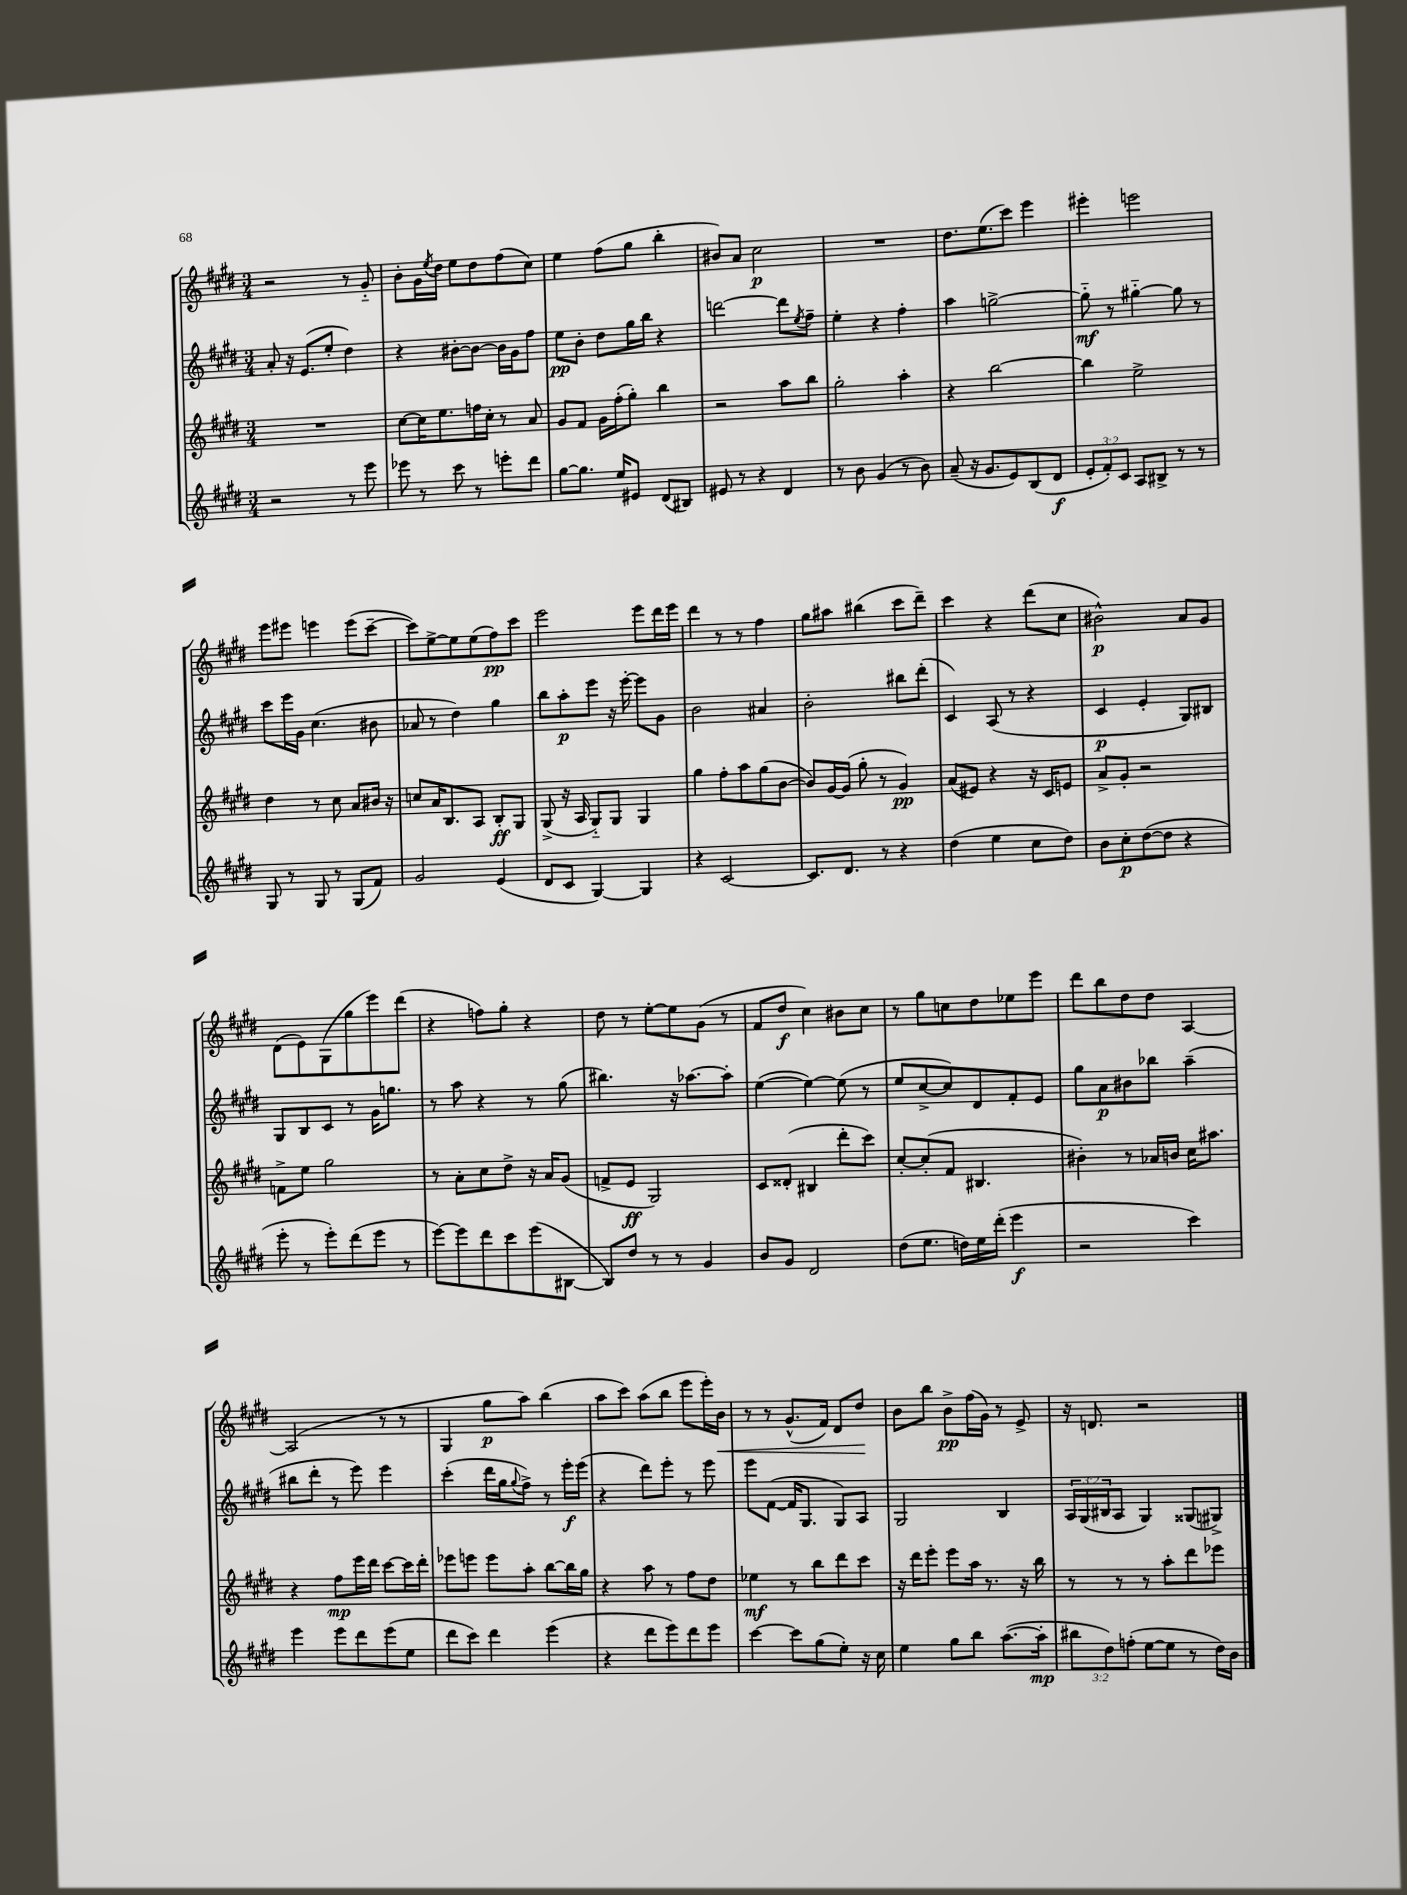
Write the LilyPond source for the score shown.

<<
\new StaffGroup <<
\new Staff = "s0" {
    \clef treble \key e \major \numericTimeSignature \time 3/4
    r2 r8 gis'8-_ |
    b'8-. gis'16 \acciaccatura { e''8 } dis''16 e''8 dis''8 fis''8( cis''8) |
    e''4 fis''8( gis''8 b''4-. |
    bis'8) a'8 cis''2\p |
    R2. |
    dis''8. e''8.( cis'''8) e'''4 |
    eis'''4-. e'''2 |
    e'''8 eis'''8 e'''4 e'''8( cis'''8~-- |
    cis'''8) e''8~-> e''8 e''8( fis''8\pp) cis'''8 |
    e'''2 e'''8 dis'''16 e'''16 |
    dis'''4 r8 r8 fis''4 |
    gis''8 ais''8 bis''4( cis'''8 dis'''8--) |
    cis'''4 r4 dis'''8( cis''8 |
    bis'2-^\p) a'8 gis'8 |
    dis'8( e'8) gis8( gis''8 e'''8) dis'''8( |
    r4 f''8) gis''8-. r4 |
    dis''8 r8 e''8~-. e''8 gis'8( r8 |
    fis'8 dis''8\f cis''4) bis'8 cis''8 |
    r8 gis''8 c''8 dis''8 ees''8 e'''8 |
    dis'''8 b''8 dis''8 dis''8 a4~ |
    a2( r8 r8 |
    gis4 gis''8\p a''8) b''4( |
    a''8 cis'''8) a''8( b''8 e'''8 e'''16-.) b'16\< |
    r8 r8 gis'8.-^( fis'16) dis'8 dis''8\! |
    b'8 b''8 b'8->\pp fis''16( gis'16) r8 e'8-> |
    r16 d'8. r2 \bar "|." |
}
\new Staff = "s1" {
    \clef treble \key e \major \numericTimeSignature \time 3/4 \override Staff.TupletNumber.text = #tuplet-number::calc-fraction-text
    a'8-. r16 e'8.( e''8-. dis''4) |
    r4 bis'8~-. bis'8~ bis'16 gis'16 fis''8 |
    e''8\pp b'8-. dis''8 gis''16 b''16 r4 |
    d'''2~ d'''8 \acciaccatura { e''8 } fis''8-- |
    e''4-. r4 fis''4-. |
    a''4 g''2~-> |
    g''8-_\mf r8 gis''4~-_ gis''8 r8 |
    cis'''8 e'''16 gis'16 cis''4.( bis'8 |
    aes'8 r8 dis''4) gis''4 |
    b''8 a''8-.\p e'''8 r16 e'''16~-. e'''8 gis'8 |
    b'2 ais'4 |
    b'2-. bis''8 dis'''8-.( |
    cis'4) a8( r8 r4 |
    cis'4\p e'4-. gis8) bis8 |
    gis8 b8 cis'8 r8 gis'16 g''8. |
    r8 a''8 r4 r8 gis''8( |
    bis''4.) r16 aes''8.~ aes''8-. |
    e''4~( e''4~) e''8( r8 |
    e''8 cis''8~-> cis''8) dis'8 fis'8-. e'8 |
    gis''8 a'8\p bis'8 bes''8 a''4--( |
    bis''8 dis'''8-. r8 e'''8) e'''4 |
    cis'''4-.( dis'''16 gis''16 \appoggiatura { gis''8 } fis''8->) r8 e'''16-.\f e'''16( |
    r4 dis'''8) e'''8-. r8 e'''8 |
    e'''8 fis'8~( fis'16 gis8. gis8) a8 |
    gis2 b4 |
    \tuplet 3/2 { a16 gis16( bis16 } a8 gis4) gisis8( gis8->) \bar "|." |
}
\new Staff = "s2" {
    \clef treble \key e \major \numericTimeSignature \time 3/4
    R2. |
    cis''8~ cis''16 e''8. f''16 cis''16-. r8 a'8 |
    gis'8 fis'8 gis'16 fis''16-.( gis''8-.) b''4 |
    r2 a''8 b''8 |
    gis''2-. a''4-. |
    r4 b''2~ |
    b''4 e''2-> |
    dis''4 r8 cis''8 a'8 bis'16 r16 |
    c''8 a'16 b8. a8 b8-.\ff gis8 |
    gis8->( r16 a16 gis8-_) gis8 gis4 |
    gis''4 fis''8-. a''8 gis''8( b'8~ |
    b'8) gis'16~ gis'16( gis''8-. r8 gis'4\pp) |
    a'8( eis'8) r4 r16 cis'16 e'8 |
    a'8-> gis'8-. r2 |
    f'8-> e''8 gis''2 |
    r8 a'8-. cis''8 dis''8-> r16 a'16 gis'8( |
    f'8-> e'8\ff gis2) |
    cis'8 disis'8-.( bis4 dis'''8-. cis'''8) |
    cis''8~-. cis''8-.( fis'8 bis4. |
    bis'4-.) r8 aes'16 b'16 cis''16 ais''8. |
    r4 fis''8\mp e'''16 dis'''16 cis'''8~ cis'''16 dis'''16-. |
    ees'''8 e'''8 e'''8 a''8-. b''8~ b''16 gis''16 |
    r4 a''8 r8 fis''8 dis''8 |
    ees''4\mf r8 b''8 dis'''8 cis'''8 |
    r16 dis'''16 e'''8-. e'''8 a''16 r8. r16 b''16 |
    r8 r8 r8 a''8-. dis'''8 ees'''8 \bar "|." |
}
\new Staff = "s3" {
    \clef treble \key e \major \numericTimeSignature \time 3/4 \override Staff.TupletNumber.text = #tuplet-number::calc-fraction-text
    r2 r8 e'''8 |
    ees'''8 r8 cis'''8 r8 e'''8-. dis'''8 |
    gis''8~ gis''8. e''16 eis'8 dis'8( bis8) |
    eis'8 r8 r4 dis'4 |
    r8 b'8 gis'4( r8 b'8) |
    a'8--( r16 gis'8. e'8) b8( dis'8\f |
    \tuplet 3/2 { e'8-. fis'8-.) cis'8 } a8 bis8-> r8 r8 |
    gis8 r8 gis8 r8 gis8( fis'8) |
    gis'2 e'4( |
    dis'8 cis'8 gis4~) gis4 |
    r4 cis'2~ |
    cis'8. dis'8. r8 r4 |
    dis''4( e''4 cis''8 dis''8) |
    b'8 cis''8-.\p dis''8~( dis''8 r4 |
    e'''8-. r8 e'''8-.) dis'''8( e'''8 r8 |
    e'''8~) e'''8 dis'''8 cis'''8 e'''8( bis8~ |
    bis8) dis''8 r8 r8 gis'4 |
    b'8 gis'8 dis'2 |
    dis''8( e''8. d''16) e''16 dis'''16-.( e'''4\f |
    r2 cis'''4) |
    e'''4 e'''8 dis'''8 e'''8( e''8 |
    dis'''8 cis'''8) dis'''4 e'''4( |
    r4 dis'''8 e'''8) dis'''8 e'''8 |
    cis'''4~ cis'''8 gis''8( e''8-.) r16 cis''16 |
    e''4 gis''8 b''8 a''8.~( a''16-.\mp |
    \tuplet 3/2 { bis''8 dis''8) f''8-.( } e''8~ e''8 r8 dis''16) b'16 \bar "|." |
}
>>
>>
\layout { \context { \Score \remove "Bar_number_engraver" } }
